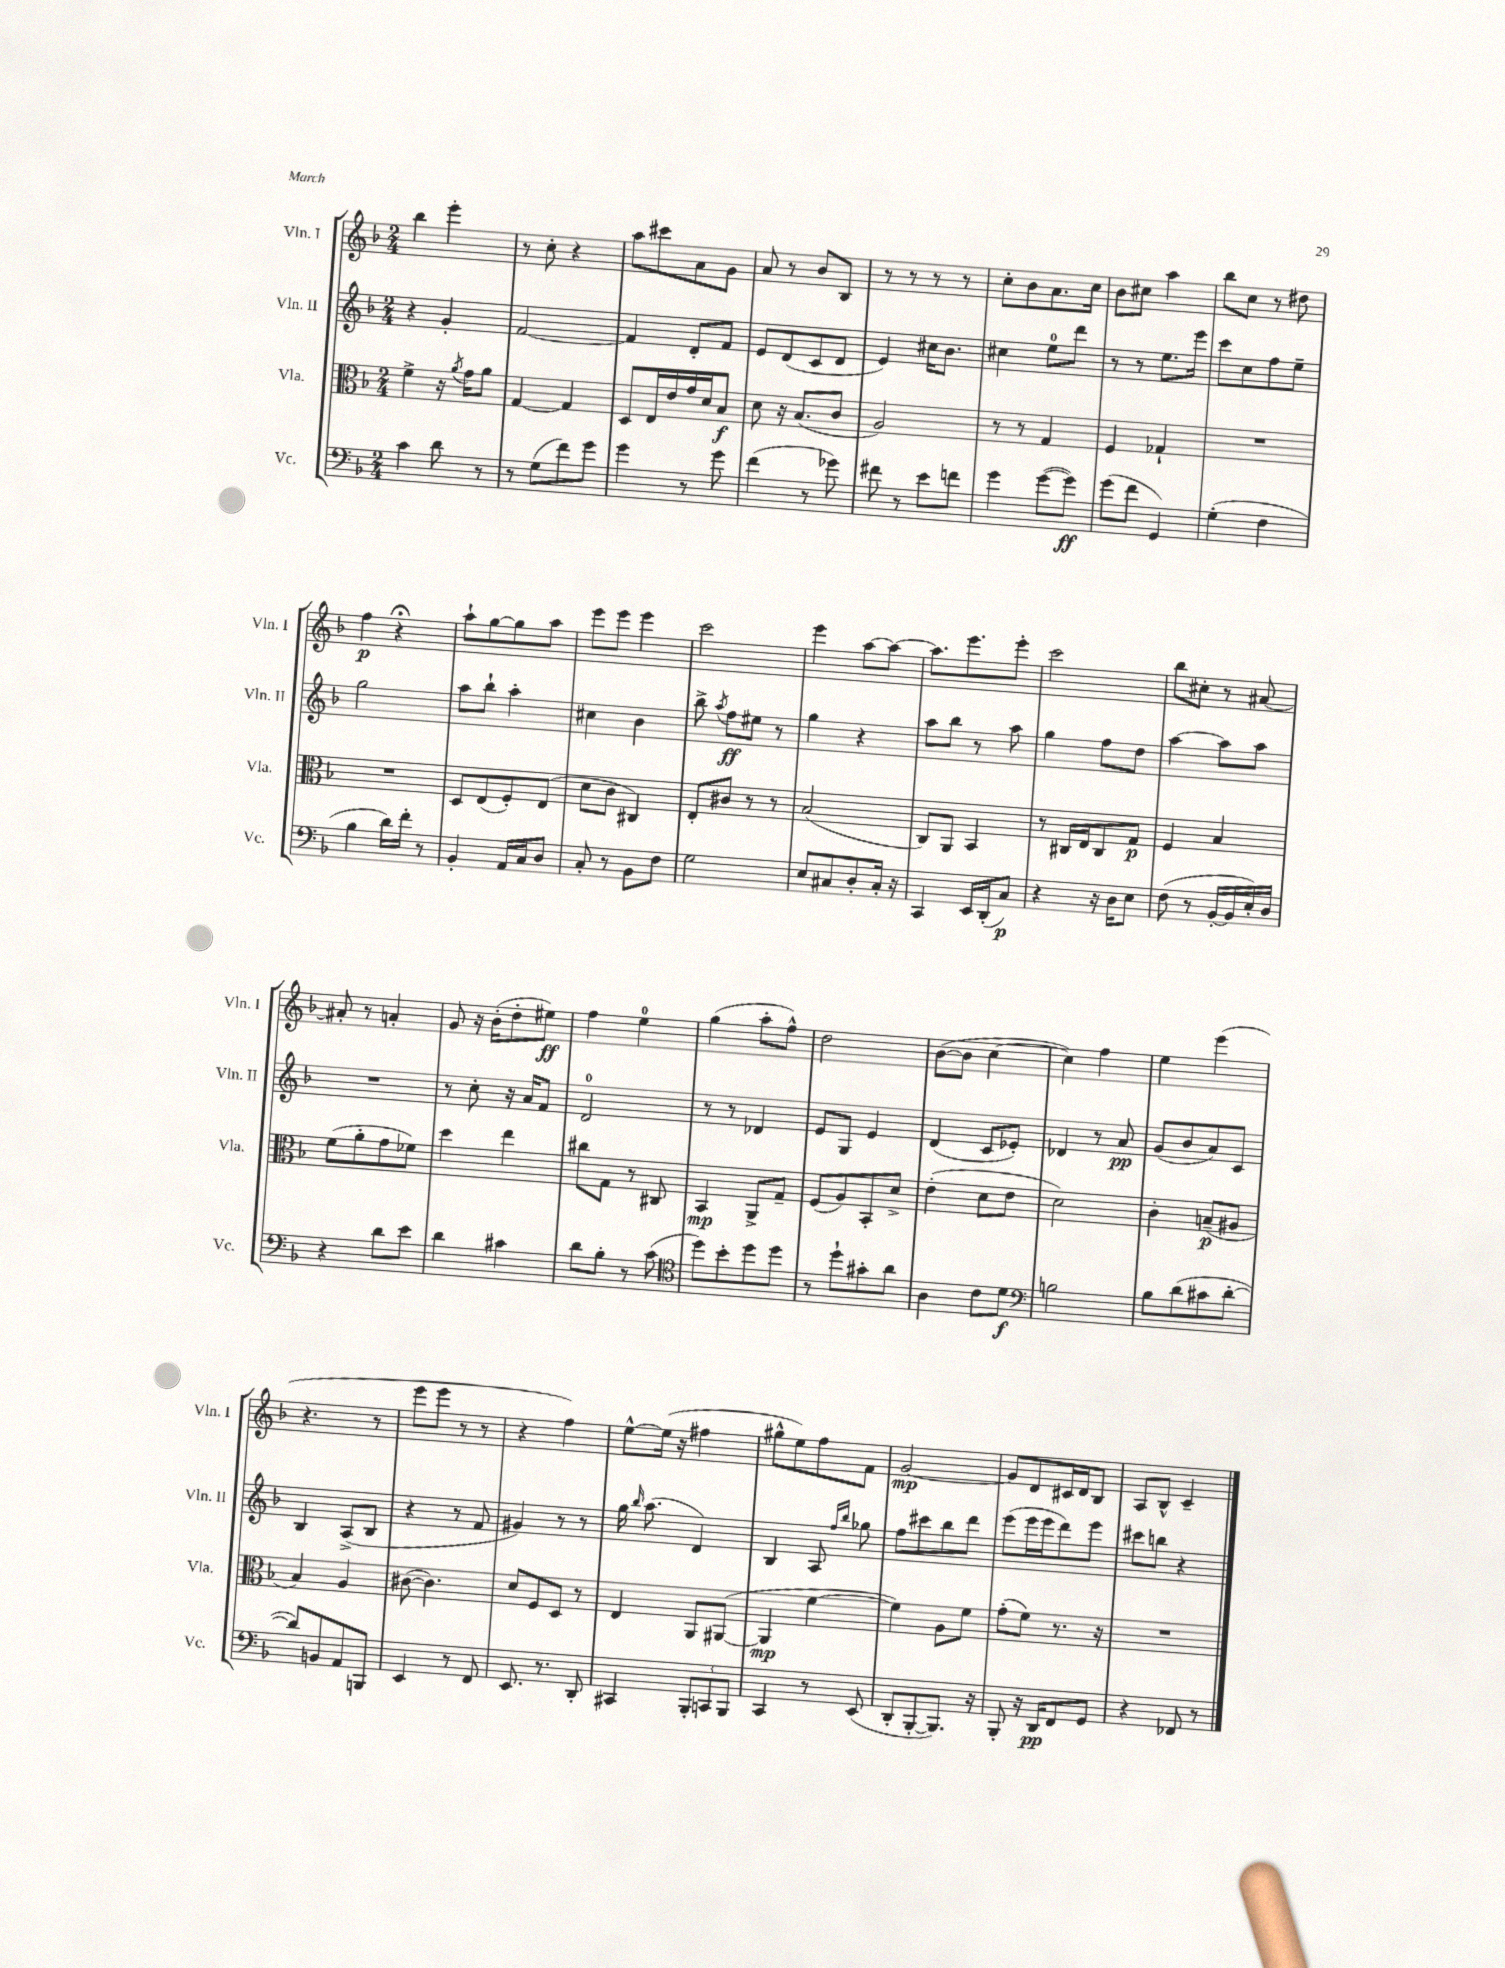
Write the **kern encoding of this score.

**kern	**kern	**kern	**kern
*staff4	*staff3	*staff2	*staff1
*clefF4	*clefC3	*clefG2	*clefG2
*k[b-]	*k[b-]	*k[b-]	*k[b-]
*M2/4	*M2/4	*M2/4	*M2/4
4c	4f^	4r	4bb-
8d	16r	4g'	4eee'
.	8qa	.	.
.	16g	.	.
8r	8a	.	.
=	=	=	=
8r	[4G	[2f	8r
(8G	.	.	8cc'
8f)	4G]	.	4r
8g	.	.	.
=	=	=	=
4g	8D	4f]	8aa
.	16E	.	8ccc#
.	16e	.	.
8r	16g	8d'	8a
.	16d	.	.
8g	8B-	8f	8g
=	=	=	=
(4f	8d	8e	8a
.	16r	(8d	8r
.	(8.B-	.	.
8r	.	8c	8b-
8g-)	8c	8d	8B-
=	=	=	=
8f#	2A)	4e)	8r
8r	.	.	8r
8e	.	16cc#	8r
.	.	8.b-	.
8f	.	.	8r
=	=	=	=
4g	8r	4cc#	8cc'
.	8r	.	8b-
([8g	4G	8ee	8.a
8g])	.	8ddd	.
.	.	.	16cc
=	=	=	=
(8g	4F	8r	8b-
8f	.	8r	8cc#
4GG)	4G-`	8.ee	4aa
.	.	16eee	.
=	=	=	=
(4G'	2r	8ccc	8bb-
.	.	8cc	8cc
4F	.	8ff	8r
.	.	8ee~	8dd#
=	=	=	=
4B-	2r	2gg	4ff
16d)	.	.	4r;
16f'	.	.	.
8r	.	.	.
=	=	=	=
4BB-'	8D	8aa	8aa`
.	(8E	8bb-`	[8gg
16AA	8F')	4aa'	8gg]
16C	.	.	.
8D	(8E	.	8aa
=	=	=	=
8C'	8d	4cc#	8eee
8r	8c	.	8eee
8BB-	4C#)	4b-	4eee
8F	.	.	.
=	=	=	=
2G	8E'	8bb-^	2ccc
.	.	8qaa	.
.	8c#	8ff	.
.	8r	8ee#	.
.	8r	8r	.
=	=	=	=
8E	(2B-	4gg	4eee
8C#	.	.	.
8D'	.	4r	[8aa
16C#'	.	.	8aa_
16r	.	.	.
=	=	=	=
4CC	8C)	8aa	8.aa]
.	8AA	8bb-	.
.	.	.	8.eee
16EE	4BB-	8r	.
(16DD'	.	.	.
8C)	.	8aa	8eee'
=	=	=	=
4r	8r	4gg	2ccc
.	16C#	.	.
.	16E	.	.
16r	8C#	8ff	.
16D	.	.	.
8E	8G	8dd	.
=	=	=	=
(8F	4F	[4aa	8bb-
8r	.	.	8cc#'
[16BB-'	4B-	8aa]	8r
16BB-]	.	.	.
16E')	.	8aa	[8a#
16D	.	.	.
=	=	=	=
4r	(8f	2r	8a#']
.	8a'	.	8r
8d	8g	.	4a'
8e	8f-)	.	.
=	=	=	=
4d	4dd	8r	8g
.	.	8cc'	16r
.	.	.	(16b-'
4c#	4ee	16r	8dd'
.	.	16a	.
.	.	8f	8ee#)
=	=	=	=
8d	8cc#	2d	4ff
8B-'	8G	.	.
8r	8r	.	4ee
(8c	8C#	.	.
=	=	=	=
*clefC4	*	*	*
8dd)	4BB-	8r	(4gg
8b-'	.	8r	.
8dd	8AA^	4d-	8aa'
8dd	8G~	.	8ff^^)
=	=	=	=
8r	(8F	8e	2dd
8dd`	8A)	8G	.
8g#'	8BB-'	4e	.
8a	8d^	.	.
=	=	=	=
4A	(4e'	(4d	([8b-
.	.	.	8b-]
8c	8d	8c	[4cc
8d	8e	8e-')	.
=	=	=	=
*clefF4	*	*	*
2B	2d)	4d-	4cc])
.	.	8r	4ff
.	.	8a	.
=	=	=	=
8B-	4c'	(8g	4ee
(8d	.	8b-	.
8c#	(8B~	8a)	(4eee
[8d'	8A#	8c	.
=	=	=	=
8d])	4B-)	4B-	4.r
8BB	.	.	.
8AA	4A	(8A^	.
8BBB	.	8B-	8r
=	=	=	=
4EE	([8c#	4r	8eee
.	4.c#])	.	8eee
8r	.	8r	8r
8FF	.	8f	8r
=	=	=	=
8.EE	8d	4g#)	4r
.	8F	.	.
8.r	.	.	.
.	8D	8r	4ff)
8DD'	8r	8r	.
=	=	=	=
4CC#	4E	16gg	[8ee^^
.	.	16qqbb-	.
.	.	(8.aa	.
.	.	.	(16ee]
.	.	.	16r
12BBB-'	8AA	4d)	4ff#
12CC	.	.	.
.	([8AA#	.	.
12BBB-	.	.	.
=	=	=	=
4CC	4AA#]	4B-	8gg#^^
.	.	.	8ee)
8r	[4f	8A	8ff
.	.	16qqff	.
.	.	16qqbb-	.
(8EE	.	8gg-	8f
=	=	=	=
8DD'	4f])	8ff	[2g
[8BBB-'	.	8ccc#	.
8.BBB-])	8A	8bb-	.
.	8f	8ddd	.
16r	.	.	.
=	=	=	=
8BBB-'	(8g'	(8eee	8g]
16r	8f)	16eee	8d
16DD	.	16eee	.
8FF	8.r	8ddd)	16c#
.	.	.	16d
8GG	.	8eee	8B-
.	16r	.	.
=	=	=	=
4r	2r	8ccc#	8A
.	.	8bb	8B-^^
8FF-	.	4r	4c~
8r	.	.	.
==	==	==	==
*-	*-	*-	*-
